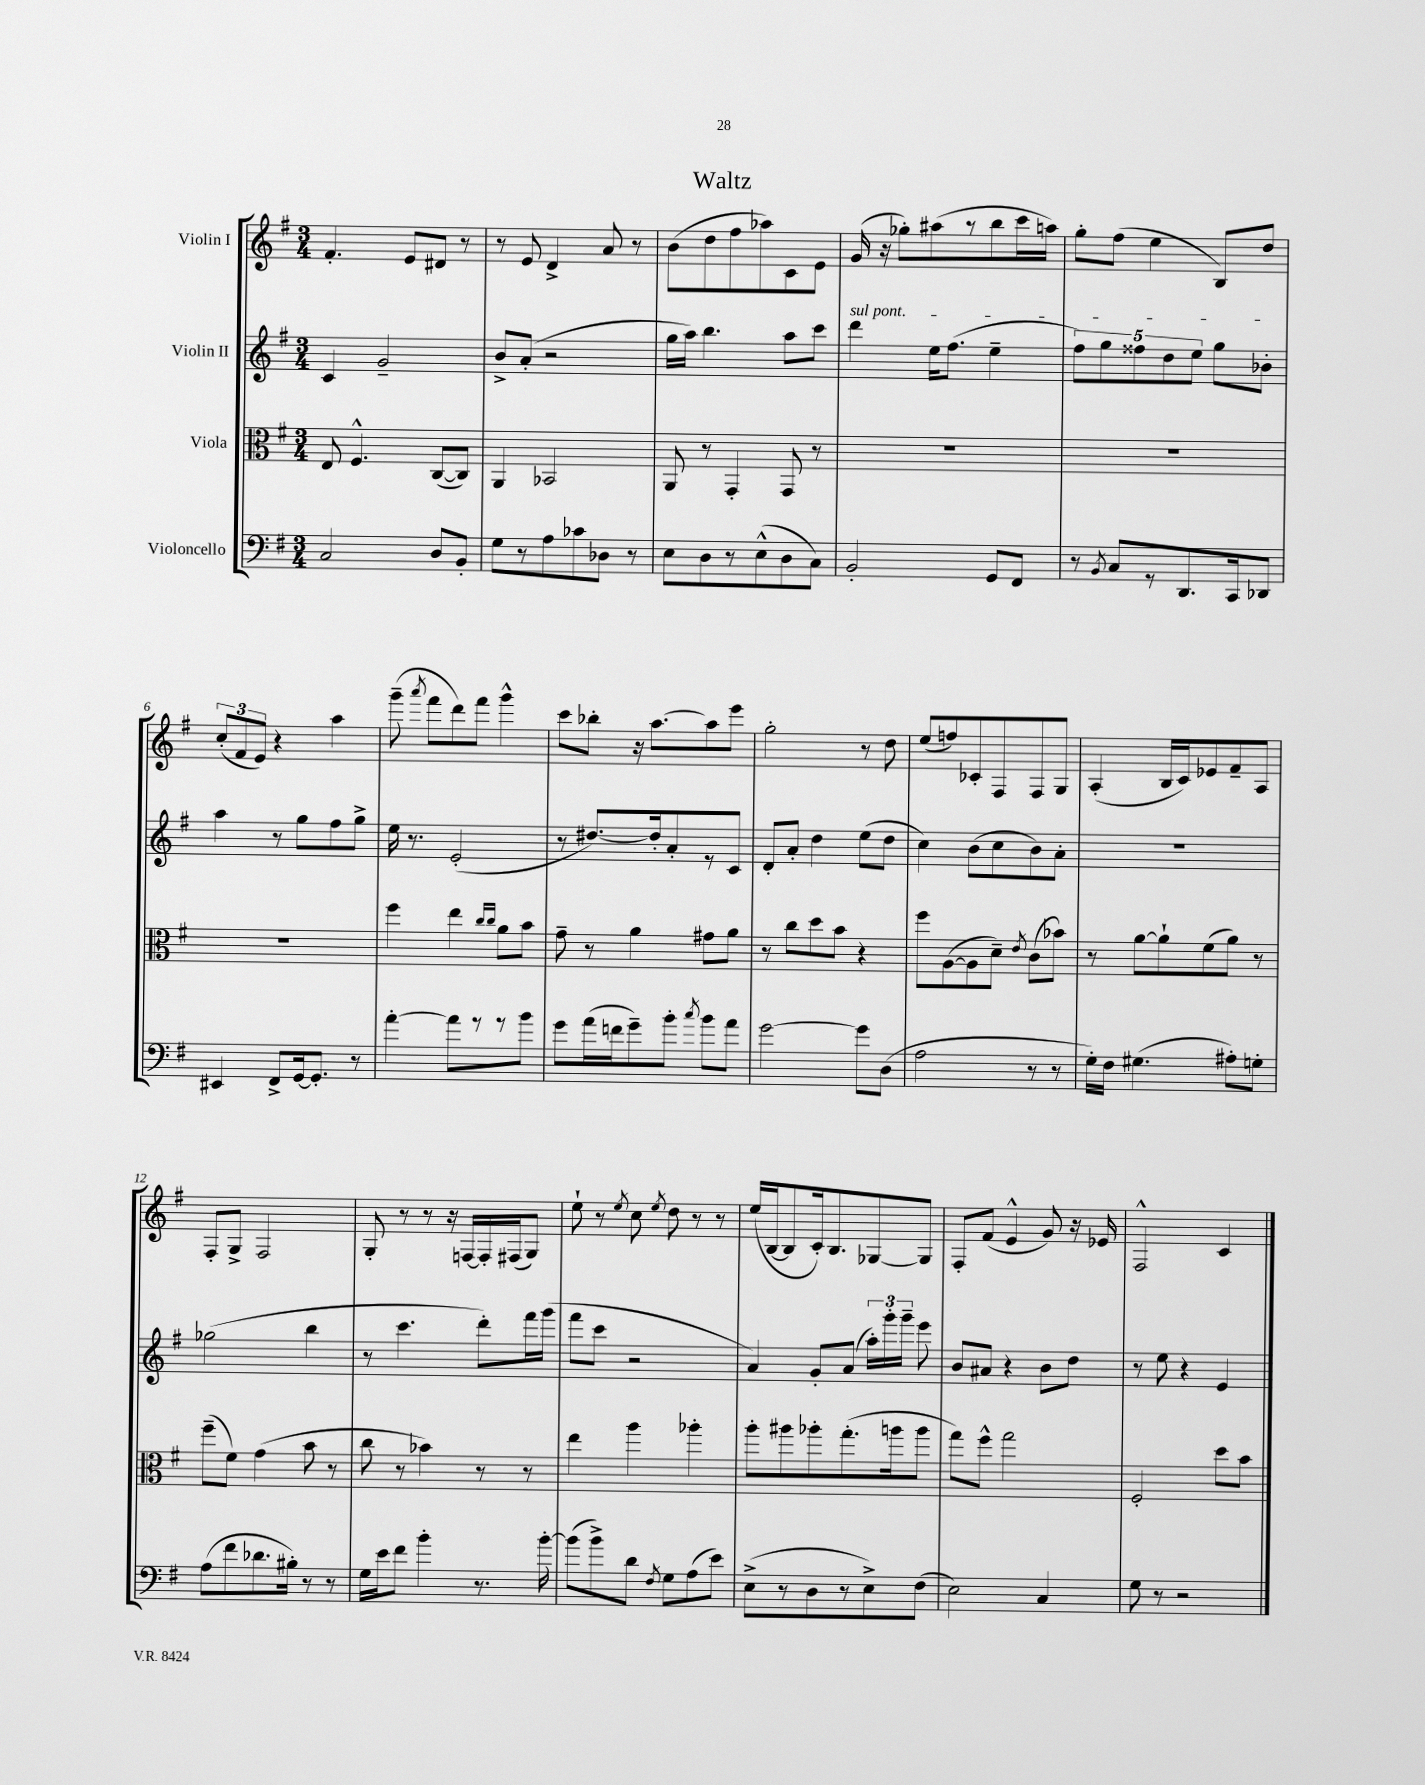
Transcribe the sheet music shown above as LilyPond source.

\header { title = "Waltz" }
<<
\new StaffGroup <<
\new Staff = "s0" \with { instrumentName = "Violin I" } {
    \clef treble \key g \major \numericTimeSignature \time 3/4
    \autoBeamOff fis'4.-. e'8[ dis'8] r8 |
    r8 e'8 d'4-> a'8 r8 |
    b'8[( d''8 fis''8 aes''8) c'8 e'8] |
    g'16( r16 ges''8[-.) ais''8( r8 b''8 c'''16 a''16]) |
    g''8[-. fis''8]( e''4 b8[) d''8] |
    \tuplet 3/2 { c''8[-.( fis'8 e'8]) } r4 a''4 |
    g'''8--( \acciaccatura { a'''8 } fis'''8[ d'''8) fis'''8] g'''4-^ |
    c'''8[ bes''8]-. r16 a''8.[~ a''8 e'''8] |
    g''2-. r8 d''8 |
    e''8[( f''8) ces'8-. fis8 fis8 g8] |
    a4-.( b16[ c'16) ees'8 fis'8-- a8] |
    fis8[-. g8]-> fis2 |
    g8-. r8 r8 r16 f16[~ f16-. fis16( g8]) |
    e''8-! r8 \acciaccatura { e''8 } c''8 \acciaccatura { e''8 } d''8 r8 r8 |
    e''16[( b16~ b8 c'16-.) b8. ges8~ ges8] |
    fis8[-. fis'8]( e'4-^ g'8) r16 ees'16 |
    fis2-^ c'4 \bar "|." |
}
\new Staff = "s1" \with { instrumentName = "Violin II" } {
    \clef treble \key g \major \numericTimeSignature \time 3/4
    \autoBeamOff c'4 g'2-- |
    b'8[-> a'8]-.( r2 |
    g''16[ a''16]) b''4. a''8[ c'''8] |
    \once \override TextSpanner.bound-details.left.text = \markup { \italic "sul pont." } d'''4\startTextSpan e''16[ fis''8.]( e''4-- |
    \tuplet 5/4 { fis''8[) g''8 fisis''8 d''8 e''8] } g''8[ bes'8]-.\stopTextSpan |
    a''4 r8 g''8[ fis''8 g''8]-> |
    e''16 r8. e'2-.( |
    r8 dis''8.[~) dis''16-. a'8-. r8 c'8] |
    d'8[-. a'8]-. d''4 e''8[( d''8] |
    c''4) b'8[( c''8 b'8) a'8]-. |
    R2. |
    ges''2( b''4 |
    r8 c'''4. d'''8[-.) fis'''16 g'''16]( |
    fis'''8[ c'''8] r2 |
    a'4) g'8[-. a'8]( \tuplet 3/2 { a''16[-.) g'''16-. g'''16]-- } e'''8 |
    b'8[ ais'8] r4 b'8[ d''8] |
    r8 e''8 r4 e'4 \bar "|." |
}
\new Staff = "s2" \with { instrumentName = "Viola" } {
    \clef alto \key g \major \numericTimeSignature \time 3/4
    \autoBeamOff e8 fis4.-^ c8[~( c8]) |
    a,4 bes,2 |
    a,8 r8 g,4-. g,8 r8 |
    R2. |
    R2. |
    R2. |
    fis''4 e''4 \grace { c''16[ c''16] } a'8[ b'8] |
    g'8-- r8 a'4 gis'8[ a'8] |
    r8 c''8[ d''8 b'8] r4 |
    fis''8[ a8~( a8 d'8]--) \acciaccatura { e'8 } c'8[( bes'8]) |
    r8 a'8[~ a'8-! fis'8( a'8]) r8 |
    fis''8[--( fis'8]) g'4( b'8 r8 |
    c''8 r8 bes'4) r8 r8 |
    e''4 a''4 aes''4-. |
    a''8[-. ais''8 aes''8-. g''8.-.( a''16 a''8] |
    g''8[) fis''8]-^ g''2 |
    fis2-. d''8[ b'8] \bar "|." |
}
\new Staff = "s3" \with { instrumentName = "Violoncello" } {
    \clef bass \key g \major \numericTimeSignature \time 3/4
    \autoBeamOff c2 d8[ b,8]-. |
    g8[ r8 a8 ces'8 des8] r8 |
    e8[ d8 r8 e8-^( d8 c8]) |
    b,2-. g,8[ fis,8] |
    r8 \acciaccatura { b,8 } c8[ r8 d,8. c,16 des,8] |
    eis,4 fis,8[-> g,16~ g,8.]-. r8 |
    a'4~-. a'8[ r8 r8 b'8] |
    g'8[ a'16( f'16 g'8--) b'8]-. \acciaccatura { c''8 } b'8[ a'8] |
    g'2~ g'8[ d8]( |
    a2 r8 r8 |
    g16[-.) fis16] gis4.( ais8[-.) g8]-. |
    a8[( fis'8 des'8. bis16]-.) r8 r8 |
    g16[ e'16 fis'8] b'4-. r8. b'16~-. |
    b'8[( b'8->) d'8] \acciaccatura { fis8 } g8[ a8( e'8]) |
    e8[->( r8 d8 r8 e8->) fis8]( |
    e2) c4 |
    g8 r8 r2 \bar "|." |
}
>>
>>
